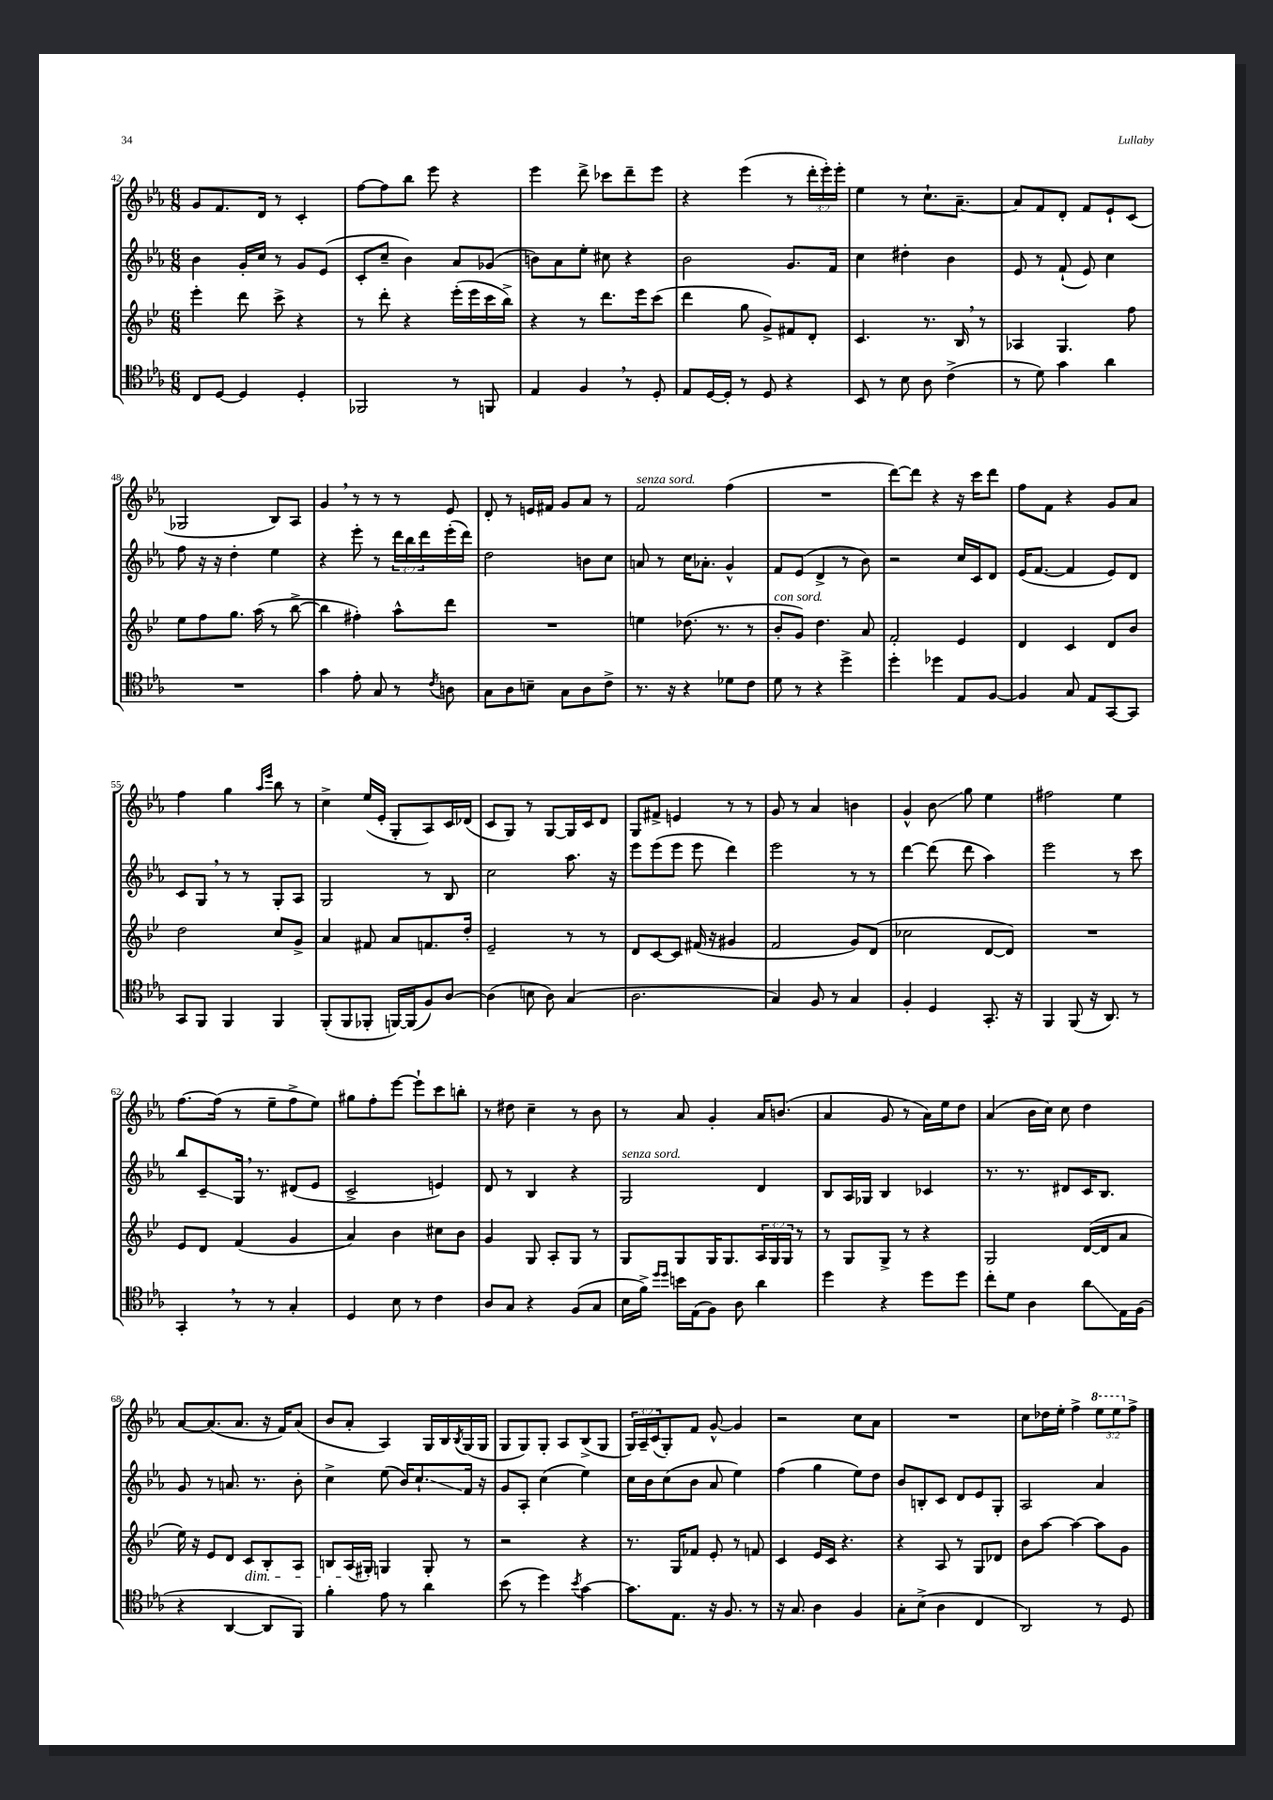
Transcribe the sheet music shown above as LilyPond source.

<<
\new StaffGroup <<
\new Staff = "s0" {
    \clef treble \key ees \major \numericTimeSignature \time 6/8 \override Staff.TupletNumber.text = #tuplet-number::calc-fraction-text
    g'8 f'8. d'16 r8 c'4-. |
    f''8~ f''8 bes''8 ees'''8 r4 |
    ees'''4 d'''8-> ces'''8 d'''8-- ees'''8 |
    r4 ees'''4( r8 \tuplet 3/2 { d'''16-. ees'''16-.) ees'''16-. } |
    ees''4 r8 c''8.-! aes'8.~-- |
    aes'8 f'8 d'8-. f'8 ees'8-! c'8( |
    ges2 bes8) aes8 |
    g'4 \breathe r8 r8 r8 ees'8 |
    d'8-. r8 e'16 fis'16 g'8 aes'8 r8 |
    f'2^\markup { \italic "senza sord." } f''4( |
    R2. |
    d'''8~) d'''8 r4 r16 c'''16 d'''8 |
    f''8 f'8 r4 g'8 aes'8 |
    f''4 g''4 \grace { aes''16 ees'''16 } bes''8 r8 |
    c''4-> ees''16( ees'16-. g8-. aes8) c'16 des'16( |
    c'8 g8) r8 g8~ g16 c'16 d'8 |
    g8 fis'8-> e'4 r8 r8 |
    g'8 r8 aes'4 b'4 |
    g'4-^ bes'8\glissando g''8 ees''4 |
    fis''2 ees''4 |
    f''8.~ f''16( r8 ees''8-- f''8-> ees''8) |
    gis''8 f''8-. ees'''8~ ees'''8-! c'''8 b''8-. |
    r8 dis''8 c''4-- r8 bes'8 |
    r8 aes'8 g'4-. aes'16 b'8.( |
    aes'4 g'8 r8 aes'16) ees''16 d''8 |
    aes'4( bes'16 c''16) c''8 d''4 |
    aes'8~ aes'8.( aes'8. r16 f'16) aes'8( |
    bes'8 aes'8-. aes4) g16 bes16 \acciaccatura { bes8 } g16( g16 |
    g8 g8) g8-. aes8 bes8->( g8 |
    \tuplet 3/2 { g16) aes16-- c'16( } g8-.) f'8 g'8~-^ g'4 |
    r2 c''8 aes'8 |
    R2. |
    c''8 des''16 ees''16-. f''4-> \tuplet 3/2 { \ottava #1 ees'''8 ees'''8 \ottava #0 f''8-> } \bar "|." |
}
\new Staff = "s1" {
    \clef treble \key ees \major \numericTimeSignature \time 6/8 \override Staff.TupletNumber.text = #tuplet-number::calc-fraction-text
    bes'4 g'16-. c''16 r8 g'8 ees'8( |
    c'8-. c''8-- bes'4) aes'8 ges'8( |
    b'8) aes'8 ees''8-. cis''8 r4 |
    bes'2 g'8. f'16 |
    c''4 dis''4-. bes'4 |
    ees'8 r8 f'8-!( ees'8) c''4 |
    f''8 r16 r16 d''4-. ees''4 |
    r4 ees'''8-. r8 \tuplet 3/2 { d'''16 bes''16 d'''16 } ees'''16-.( d'''16) |
    d''2 b'8 c''8 |
    a'8 r8 c''16 aes'8.-. g'4-^ |
    f'8 ees'8( d'4-> r8 bes'8) |
    r2 c''16 c'16 d'8 |
    ees'16( f'8.~ f'4 ees'8) d'8 |
    c'8 g8 \breathe r8 r8 g8-. aes8 |
    g2 r8 bes8 |
    c''2 aes''8. r16 |
    ees'''8 ees'''8( ees'''8 ees'''8 d'''4) |
    ees'''2 r8 r8 |
    d'''4~ d'''8( d'''8 aes''4) |
    ees'''2 r8 c'''8 |
    bes''8 c'8--\glissando g16 \breathe r8. dis'8( ees'8 |
    c'2-> e'4) |
    d'8 r8 bes4 r4 |
    g2^\markup { \italic "senza sord." } d'4 |
    bes8 aes16 ges16 bes4 ces'4 |
    r8. r8. dis'8 c'16 bes8. |
    g'8 r8 a'8. r8. bes'8-. |
    c''4-> ees''8( bes'16) c''8.-!\glissando f'16 r16 |
    g'8 aes8-. c''4( ees''4) |
    c''16 bes'16 c''8( bes'8 aes'8 ees''4) |
    f''4( g''4 ees''8) d''8 |
    bes'8 b8-. c'8 d'8 ees'8 g8-. |
    aes2 aes'4 \bar "|." |
}
\new Staff = "s2" {
    \clef treble \key bes \major \numericTimeSignature \time 6/8 \override Staff.TupletNumber.text = #tuplet-number::calc-fraction-text
    ees'''4-. d'''8 c'''8-> r4 |
    r8 d'''8-. r4 ees'''16-.( ees'''16 c'''16 bes''16->) |
    r4 r8 d'''8. ees'''16 c'''8( |
    d'''4 g''8 g'8->) fis'8 d'8-. |
    c'4. r8. bes16 \breathe r8 |
    aes4 g4. f''8 |
    ees''8 f''8 g''8. a''16( r8 bes''8~-> |
    bes''4 fis''4-.) a''8-^ d'''8 |
    R2. |
    e''4 des''8.( r8. r8 |
    bes'8-.^\markup { \italic "con sord." } g'8) d''4. a'8 |
    f'2-. ees'4 |
    d'4 c'4 d'8 bes'8 |
    d''2 c''8 g'8-> |
    a'4 fis'8 a'8 f'8. d''16-. |
    ees'2-- r8 r8 |
    d'8 c'8~ c'8 fis'16( r16 gis'4 |
    f'2 g'8) d'8( |
    ces''2 d'8~ d'8) |
    R2. |
    ees'8 d'8 f'4( g'4 |
    a'4) bes'4 cis''8 bes'8 |
    g'4 g8 a8-. g8 r8 |
    g8 g8 g16 g8. \tuplet 3/2 { a16 g16 g16 } r8 |
    r8 g8 g8-> r8 r4 |
    g2 d'16~( d'16 a'8 |
    ees''16) r16 ees'8 d'8 c'8\dim bes8-. a8 |
    b8 a16\!( gis16-.) g4 g8-. r8 |
    r2 r4 |
    r8. g16 fes'8 ees'8-. r8 f'8 |
    c'4 ees'16 c'16 r4. |
    r4 a8 r8 g8 des'8 |
    bes'8 a''8~ a''4~ a''8 g'8 \bar "|." |
}
\new Staff = "s3" {
    \clef tenor \key ees \major \numericTimeSignature \time 6/8
    c8 d8~ d4 d4-. |
    fes,2 r8 f,8 |
    ees4 f4 \breathe r8 d8-. |
    ees8 d16~ d16-. r8 d8 r4 |
    bes,8 r8 bes8 aes8 c'4->( |
    r8 d'8) g'4 aes'4 |
    R2. |
    g'4 ees'8-. g8 r8 \acciaccatura { c'8 } a8 |
    g8 aes8 b8-- g8 aes8 c'8-> |
    r8. r16 r4 des'8 c'8 |
    d'8 r8 r4 d''4-> |
    d''4-. des''4 ees8 f8~ |
    f4 g8 ees8 g,8~ g,8 |
    g,8 f,8 f,4 f,4 |
    f,8-.( f,8 fes,8-. f,16~) f,16( f8) aes8~ |
    aes4( b8 aes8) g4( |
    aes2. |
    g4) f8 r8 g4 |
    f4-. d4 g,8.-. r16 |
    f,4 f,8( r16 aes,8.) r8 |
    g,4-. \breathe r8 r8 g4-. |
    d4 bes8 r8 c'4 |
    aes8 g8 r4 f8( g8 |
    bes16 f'16->) \grace { d''16 d''16 } b'16 ees16( f8) aes8 aes'4 |
    d''4 r4 d''8 d''8 |
    c''8-. d'8 aes4 aes'8\glissando ees16 f16( |
    r4 aes,4~ aes,8 f,8) |
    f'4-. ees'8 r8 aes'4 |
    bes'8( r8 d''4) \acciaccatura { bes'8 } g'4~ |
    g'8. ees8. r16 f8. r8 |
    r16 g8. aes4 f4 |
    g8-. bes8->( aes4 c4 |
    aes,2) r8 d8 \bar "|." |
}
>>
>>
\layout { \context { \Score currentBarNumber = #42 } }
